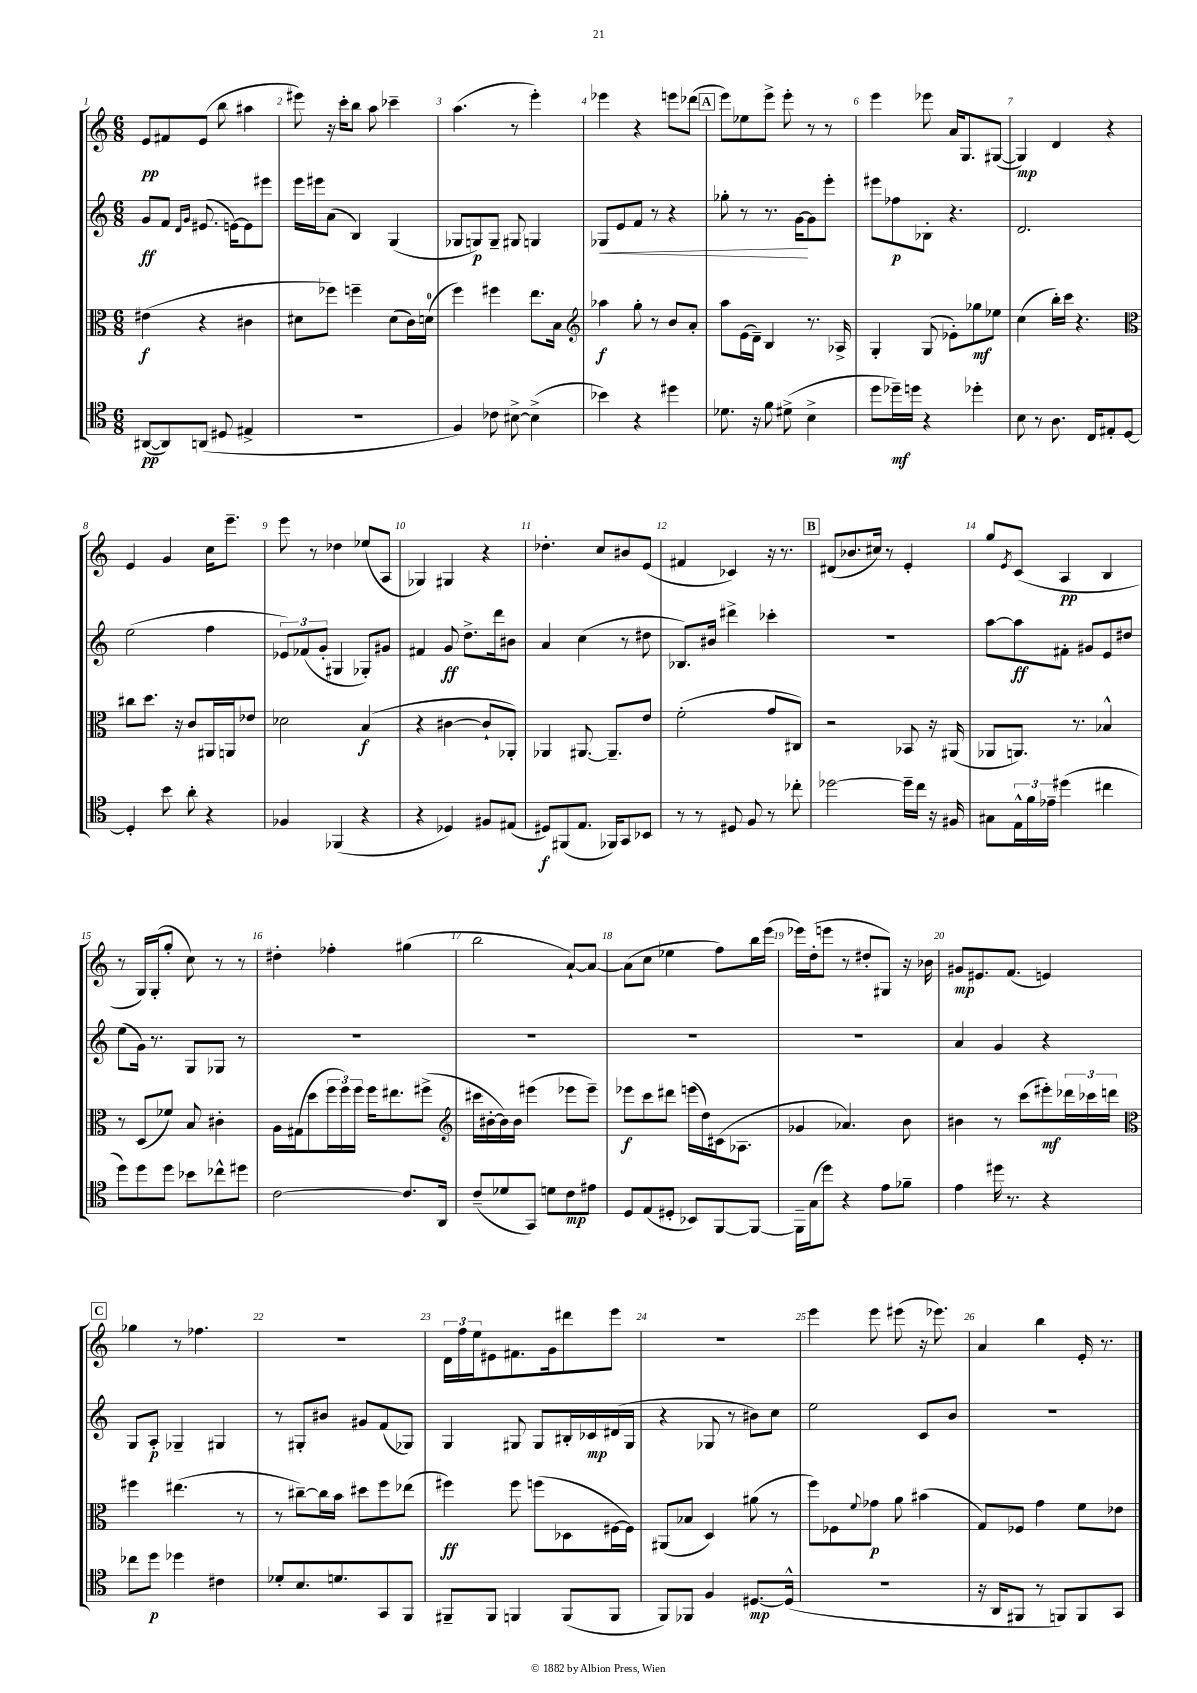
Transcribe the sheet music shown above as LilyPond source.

<<
\new StaffGroup <<
\new Staff = "s0" {
    \clef treble \key c \major \numericTimeSignature \time 6/8
    e'8\pp fis'8 e'8( b''8 ais''4 |
    eis'''8) r16 c'''16-. b''8 a''8 ces'''4-- |
    a''4.( r8 e'''4-.) |
    ees'''4 r4 e'''8 des'''8( |
    \mark \markup { \box "A" } e'''8) ees''8 e'''8-> e'''8-. r8 r8 |
    e'''4 ees'''8 a'16 g8. gis8~( |
    gis4\mp) d'4 r4 |
    e'4 g'4 c''16 e'''8.-- |
    e'''8 r8 des''4 ees''8( a8 |
    ges4) gis4 r4 |
    des''4.-. c''8 bis'8 e'8( |
    fis'4 ces'4) r16 r8. |
    \mark \markup { \box "B" } dis'8( bes'8. cis''16) r8 e'4-. |
    g''8 \acciaccatura { e'8 } c'8( a4\pp b4 |
    r8 g16) g16-.( g''8-. c''8) r8 r8 |
    dis''4-. fes''4-. gis''4( |
    b''2 a'8~-!) a'8~ |
    a'8( c''8 ees''4 f''8) b''16 e'''16( |
    ees'''16) d''16-.( e'''8 r8 dis''8-. gis8) r16 bes'16 |
    gis'8\mp eis'8. f'8.( e'4) |
    \mark \markup { \box "C" } ges''4 r8 fes''4. |
    R2. |
    \tuplet 3/2 { d'16 f''16 e''16 } eis'8 fis'8. g'16 dis'''8 e'''8 |
    R2. |
    e'''4 e'''8 eis'''8( r16 ees'''8.) |
    a'4 b''4 e'16-. r8. \bar "|." |
}
\new Staff = "s1" {
    \clef treble \key c \major \numericTimeSignature \time 6/8
    g'8\ff f'8 \grace { d'16 g'16 } eis'8.( e'16~) e'8 eis'''8 |
    e'''16 eis'''16 a'8( b4) g4( |
    ges8 g8\p) g8-- gis8 g4 |
    ges8\< e'8 f'8 r8 r4 |
    \mark \markup { \box "A" } ges''8-. r8 r8. g'16~\! g'8 e'''8-. |
    eis'''8 fes''8\p bes8-. r4. |
    d'2. |
    e''2( f''4 |
    \tuplet 3/2 { ees'8) fes'8( g'8-. } gis4 ges8-.) gis'8 |
    fis'4 g'8\ff d''8.-> d'''16 bis'8 |
    a'4 c''4( r8 dis''8 |
    bes8.) bis'16 dis'''4-> ces'''4-. |
    \mark \markup { \box "B" } R2. |
    a''8~ a''8\ff fis'8-. gis'8 e'8 dis''8 |
    e''8( g'16) r8. g8 ges8 r8 |
    R2. |
    R2. |
    R2. |
    R2. |
    a'4 g'4 r4 |
    \mark \markup { \box "C" } g8 a8-.\p ges4-- gis4 |
    r8 gis8-. bis'8 gis'8 f'8( ges8) |
    g4 gis8 gis8 bis16-. ces'16\mp dis'16( gis16 |
    r4 ges8 r8 bis'8) c''8 |
    e''2 c'8 b'8 |
    R2. \bar "|." |
}
\new Staff = "s2" {
    \clef alto \key c \major \numericTimeSignature \time 6/8
    eis'4\f( r4 cis'4 |
    dis'8 fes''8) f''4-- dis'8( c'16) d'16-0( |
    f''4) fis''4 e''8. b16 |
    \clef treble aes''4\f g''8-. r8 b'8 a'8-. |
    \mark \markup { \box "A" } a''8 e'16( d'16--) b4 r8. aes16-> |
    g4-. g8( ees'8-.) ges''8\mf ees''8 |
    c''4( b''16-.) c'''16 r4. |
    \clef alto cis''8 d''8. r16 c'8 ais,16 a,16 ees'8 |
    des'2 b4\f( |
    r4 cis'4~ cis'8-! aes,8-.) |
    aes,4 ais,8.~ ais,8.-- e'8 |
    f'2-.( g'8 cis8) |
    \mark \markup { \box "B" } r2 bes,8 r16 ais,16( |
    aes,8 a,8.) r8. bes4-^ |
    r8 d8( fes'8) b8 cis'4-. |
    a16 gis16( d''8 \tuplet 3/2 { f''16 f''16) f''16 } f''16 eis''8. fis''8->( |
    \clef treble cis'''16 bis'16~-. bis'16) bis'16 eis'''4( ees'''8 ees'''8--) |
    ees'''8\f c'''8 dis'''8 e'''16( d''16) cis'16( aes8. |
    ges'4 aes'4.) b'8 |
    bis'4 r8 c'''8( eis'''8-.\mf) \tuplet 3/2 { des'''16 ces'''16 d'''16 } |
    \mark \markup { \box "C" } \clef alto fis''4 eis''4.( r8 |
    r8 cis''8~--) cis''16 b'16 dis''8 f''8 ees''8( |
    fis''4\ff) fis''8 f''8( des8 fis16~ fis16) |
    ais,8( bes8 d4) ais'8( r8 |
    f''8) fes8 \appoggiatura { f'8 } ges'8\p a'8 bis'4( |
    g8) fes8 g'4 f'8 ees'8 \bar "|." |
}
\new Staff = "s3" {
    \clef tenor \key c \major \numericTimeSignature \time 6/8
    ais,8~\pp( ais,8) a,8( dis8 eis4-> |
    R2. |
    f4) ces'8 bis8~-> bis4->( |
    bes'4) r4 dis''4 |
    \mark \markup { \box "A" } des'8. r16 f'8 dis'8->( b4-> |
    d''8 des''16--\mf) d''16 r4 des''4-. |
    b8 r8 a8. c16 eis8-. d8~ |
    d4-. b'8 a'8-. r4 |
    fes4 fes,4( r4 |
    r4 des4) fis8 eis8( |
    dis8\f) fis,8( e8. fes,16) g,8 bes,8 |
    r8 r8 dis8 f8 r8 ces''8-. |
    \mark \markup { \box "B" } des''2~ des''16-- c''16 r16 fis16 |
    gis8 \tuplet 3/2 { e16-^ f'16 ees'16-- } dis''4( cis''4 |
    d''8) d''8 d''8 bes'8 ces''8-^ dis''8 |
    c'2~ c'8. a,16 |
    c'8--( des'8 g,8) d'8 c'8\mp eis'8 |
    d8 e8( dis8-. bes,8) f,8~ f,8~ |
    f,16-- g16( d''8) r4 e'8 fes'8-- |
    e'4 dis''16 r8. r4 |
    \mark \markup { \box "C" } ces''8 d''8\p des''4 cis'4 |
    des'8-. b8. d'8. g,8 f,8 |
    fis,8-- fis,8 f,4 f,8( f,8 |
    f,8) fes,8 f4 dis8.~\mp dis16-^( |
    R2. |
    r16 a,16 fis,8 r8 f,8) f,8 g,8 \bar "|." |
}
>>
>>
\layout { \context { \Score \override BarNumber.break-visibility = ##(#f #t #t) barNumberVisibility = #all-bar-numbers-visible } }
